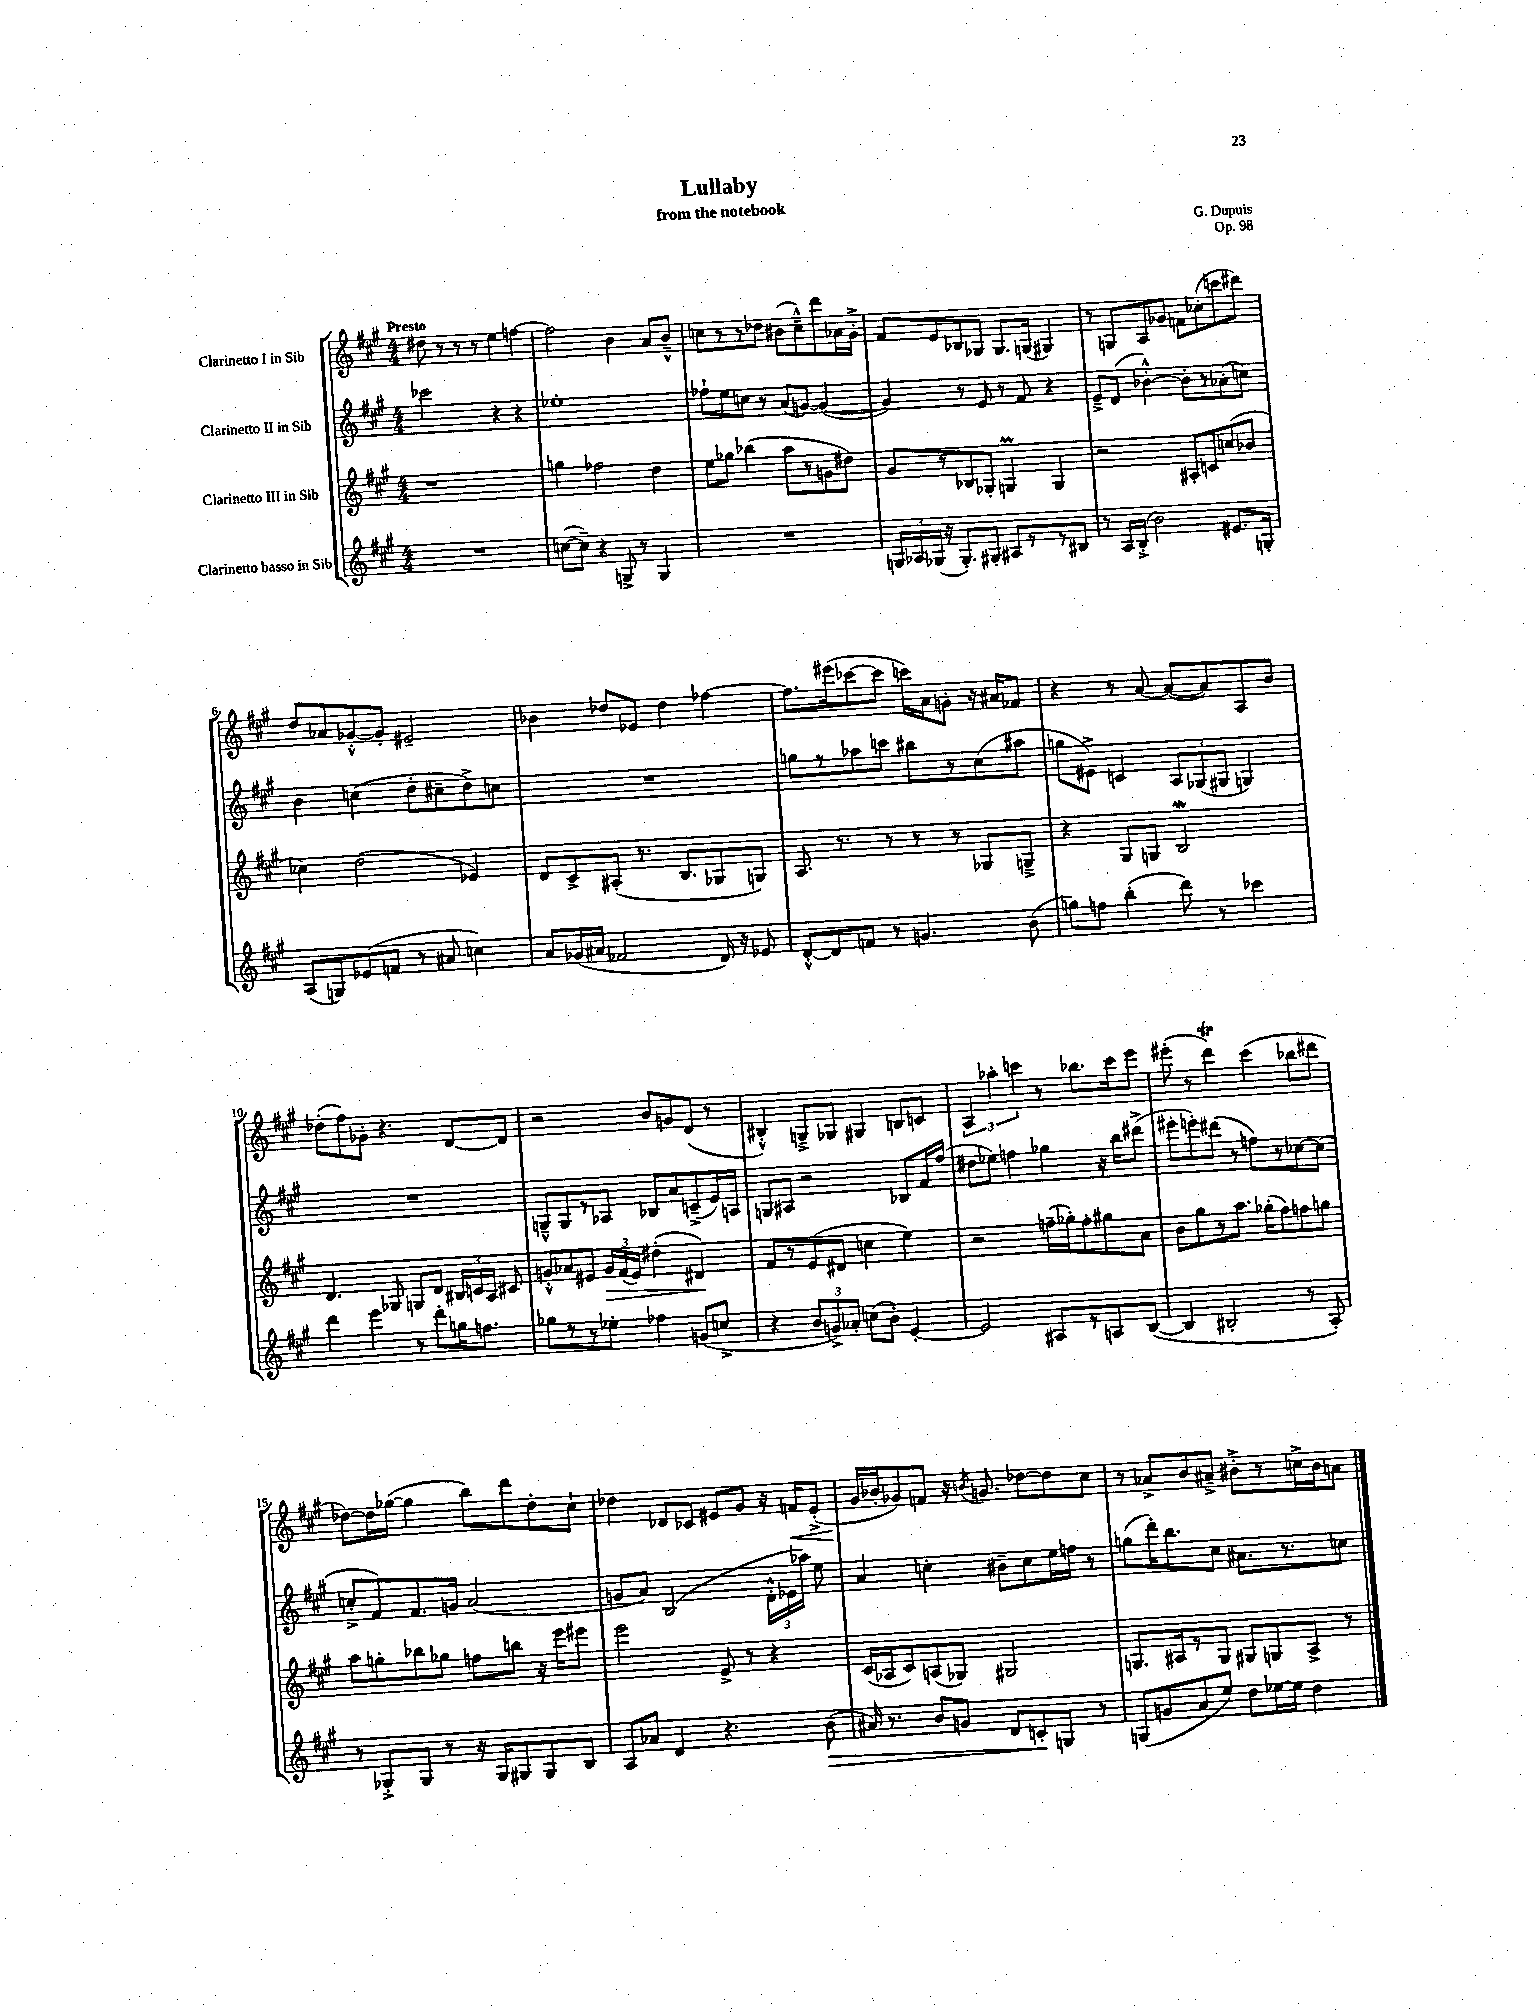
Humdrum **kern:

**kern	**dynam	**kern	**dynam	**kern	**kern	**dynam
*part4	*part4	*part3	*part3	*part2	*part1	*part1
*staff4	*staff4	*staff3	*staff3	*staff2	*staff1	*staff1
*I"Clarinetto basso in Sib	*	*I"Clarinetto III in Sib	*	*I"Clarinetto II in Sib	*I"Clarinetto I in Sib	*
*clefG2	*	*clefG2	*	*clefG2	*clefG2	*
*k[f#c#g#]	*	*k[f#c#g#]	*	*k[f#c#g#]	*k[f#c#g#]	*
*M4/4	*	*M4/4	*	*M4/4	*M4/4	*
=1	=1	=1	=1	=1	=1	=1
!	!	!	!	!	!LO:TX:a:B:t=Presto	!
1r	.	1r	.	2ccc-X\	8dd#X\	.
.	.	.	.	.	8r	.
.	.	.	.	.	8r	.
.	.	.	.	.	8r	.
.	.	.	.	4r	4ee\	.
.	.	.	.	4r	[4ffn\	.
=2	=2	=2	=2	=2	=2	=2
([8ccn\L	.	4ggn\	.	1ee-X'	2ff\]	.
8cc~\J])	.	.	.	.	.	.
4r	.	2ff-X\	.	.	.	.
8Gn^/	.	.	.	.	4b\	.
8r	.	.	.	.	.	.
4G/	.	4dd\	.	.	8a/L	.
.	.	.	.	.	8b~^^/J	.
=3	=3	=3	=3	=3	=3	=3
1r	.	8ee\L	.	8ff-X`\L	8ccn\L	.
.	.	8gg-X\J	.	8ee\	8r	.
.	.	(4bb-X\	.	8ccn\J	8r	.
.	.	.	.	8r	8dd-X\J	.
.	.	8aa\L	.	(8a/L	(8b#X\L	.
.	.	8r	.	[8gn/J)	8cc~^^\)	.
.	.	8gn\	.	(4g/_	8ddd\	.
.	.	8dd#X\J)	.	.	16a-X\L	.
.	.	.	.	.	16g#'^\JJ	.
=4	=4	=4	=4	=4	=4	=4
24Gn/LL	.	8g#/L	.	4g/])	8f#/L	.
24A-X/	.	.	.	.	.	.
(24G-X/JJ	.	.	.	.	.	.
16r	.	8r	.	.	8e/	.
8.G-'/L)	.	.	.	.	.	.
.	.	8B-X/	.	8r	8B-X/	.
8G#X'/J	.	8G-X'/J	.	8e/	8G-X/J	.
8A#X/L	.	4GnM/	.	8r	8.G-/L	.
8r	.	.	.	8f#/	.	.
.	.	.	.	.	(16Gn/Jk	.
8r	.	4G/	.	4r	4G#X/)	.
8B#X/J	.	.	.	.	.	.
=5	=5	=5	=5	=5	=5	=5
8r	.	2r	.	8e~^/L	8r	.
16A/LL	.	.	.	(8d/J	8Gn/L	.
(16B'^/JJ	.	.	.	.	.	.
2b\)	.	.	.	[4b-X'^^\)	8A/	.
.	.	.	.	.	8g-X/J	.
.	.	8A#X'/L	.	8b-'\L]	8fn\L	.
.	.	8cn/	.	8r	(8cc-X'\	.
8.e#X/L	.	(8ccn/	.	(8a-X'\	8cccn\	.
.	.	8b-X/J	.	8ccn\J)	8ddd#X\J)	.
16Gn'/Jk	.	.	.	.	.	.
!!LO:LB:g=z
=6	=6	=6	=6	=6	=6	=6
(8A/L	.	4cc-X\)	.	4b\	8dd/L	.
8Gn/)	.	.	.	.	8a-X/	.
(8e-X/	.	(2dd\	.	(4ccn\	[8g-X'^^/	.
8fn/J	.	.	.	.	8g-'/J]	.
8r	.	.	.	8dd'\L	2e#X~/	.
8a#X/	.	.	.	8cc#X~\	.	.
4ccn\)	.	4e-X/)	.	8dd^\)	.	.
.	.	.	.	8ccn\J	.	.
=7	=7	=7	=7	=7	=7	=7
8a/L	.	8d/L	.	1r	4b-X\	.
(16g-X/L	.	8c#^/	.	.	.	.
16a#X/JJ	.	.	.	.	.	.
2f-X/	.	(8A#X'/J	.	.	8dd-X/L	.
.	.	8.r	.	.	8e-X/J	.
.	.	.	.	.	4dd-\	.
.	.	8.B/L	.	.	.	.
16d/)	.	8G-X/	.	.	[4ff-X\	.
16r	.	.	.	.	.	.
8e-X/	.	8Gn/J)	.	.	.	.
=8	=8	=8	=8	=8	=8	=8
[8d'^^/L	.	8.A/	.	8ggn\L	8.ff-\L]	.
8d/]	.	.	.	8r	.	.
.	.	8.r	.	.	(16eee#X\k	.
8fn/J	.	.	.	8aa-X\	[8ccc-X\	.
8r	.	8r	.	8cccn\J	8ccc-\J]	.
4.gn/	.	8r	.	8bb#X\L	16cccn\LL)	.
.	.	.	.	.	16a\J	.
.	.	8r	.	8r	8gn'\J	.
.	.	8G-X/L	.	(8cc#\	16r	.
.	.	.	.	.	16a#X/KL	.
(8b\	.	8Gn~^/J	.	8aa#X\J	8f-X/J	.
=9	=9	=9	=9	=9	=9	=9
8ggn\L)	.	4r	.	8ggn\L	4r	.
8ffn\J	.	.	.	8e#X^\J)	.	.
(4bb'\	.	8G#/L	.	4cn/	8r	.
.	.	8Gn/J	.	.	[8a/	.
8ddd\)	.	2BW/	.	12A/L	(8a/L_	.
.	.	.	.	(12G-X/	.	.
8r	.	.	.	.	8a/])	.
.	.	.	.	12G#X/J	.	.
4ccc-X\	.	.	.	4Gn/)	8A/	.
.	.	.	.	.	8b/J	.
!!LO:LB:g=z
=10	=10	=10	=10	=10	=10	=10
4ddd\	.	4.d/	.	1r	(8dd-X'\L	.
.	.	.	.	.	8ff#\)	.
4eee\	.	.	.	.	8g-X'\J	.
.	.	8G-X/	.	.	4.r	.
8r	.	8Gn/L	.	.	.	.
8ddd'\L	.	8d/J	.	.	.	.
16ggn\K	.	24B#X/LL	.	.	[8d/L	.
.	.	24cn/	.	.	.	.
8.ffn\J	.	.	.	.	.	.
.	.	24A/JJ	.	.	.	.
.	.	8c#X/	.	.	8d/J]	.
=11	=11	=11	=11	=11	=11	=11
8gg-X\L	.	8gn'^^/L	.	8Gn~^^/L	2r	.
8r	.	8a-X/	.	8G/	.	.
8r	.	8e#X/J	.	8r	.	.
!	!	!	!LO:HP:b	!	!	!
8ee-X'\J	.	24g/LL	>	8A-X/J	.	.
.	.	(24f#/	.	.	.	.
.	.	24e#/JJ)	.	.	.	.
4ff-X\	.	(4dd#X'\	.	8B-X/L	8b/L	.
.	.	.	.	8a/	8gn/	.
(8gn/L	.	4d#X/)	.	(8cn~^/	(8d/J	.
8ccn^/J	.	.	.	16e/L)	8r	.
.	.	.	.	16An/JJ	.	.
.	.	.	]	.	.	.
=12	=12	=12	=12	=12	=12	=12
4r	.	8f#/L	.	8Gn/L	4B#X'^^/)	.
.	.	8r	.	8A#X/J	.	.
12b/L	.	(8e/	.	2r	8Gn~^/L	.
12gn^/)	.	.	.	.	.	.
.	.	8d#X/J	.	.	8G-X/J	.
12a-X'/J	.	.	.	.	.	.
(8ccn\L	.	4ccn\	.	.	4G#X/	.
8b'\J)	.	.	.	.	.	.
[4e'/	.	4ee\)	.	8B-X/L	8Bn/L	.
.	.	.	.	16f#/L	8cn/J	.
.	.	.	.	(16ff#/JJ	.	.
=13	=13	=13	=13	=13	=13	=13
2e/]	.	2r	.	8dd#X\L	6A/	.
.	.	.	.	8ee-X\J)	.	.
.	.	.	.	.	6aa-X'\	.
.	.	.	.	4ffn\	.	.
.	.	.	.	.	6cccn\	.
8A#X/L	.	(16ffn~\LL	.	4gg-X\	8r	.
.	.	16gg-X'\J)	.	.	.	.
8r	.	8ff'\	.	.	8.bb-X\L	.
8An/	.	8gg#X\	.	16r	.	.
.	.	.	.	16bb\KL	16ccc\k	.
([8B/J	.	8a\J	.	(8ddd#X^\J	8eee\J	.
=14	=14	=14	=14	=14	=14	=14
4B/]	.	8b\L	.	8eee#X'\L	(8eee#X'\	.
.	.	8gg#\	.	8eeen'\)	8r	.
2B#X'/	.	8r	.	(8ddd#X\J	4dddT\)	.
.	.	8.aa\J	.	8r	.	.
.	.	.	.	8ffn\L)	(4ccc#\	.
.	.	(16gg-X'\KL	.	.	.	.
.	.	8ff#\)	.	8r	.	.
8r	.	8ffn\	.	[8cc-X\	8bb-X\L	.
8A'/)	.	8ggn\J	.	(8cc-\J]	8ddd#X\J	.
!!LO:LB:g=z
=15	=15	=15	=15	=15	=15	=15
8r	.	8aa\L	.	8ccn'^/L	[8dd-X\L)	.
8G-X'^/L	.	8ggn'\	.	8f#/)	16dd-\L]	.
.	.	.	.	.	([16gg-X\JJ	.
8G-/J	.	8bb-X\	.	8.f#/	4gg-\]	.
8r	.	8gg-X\J	.	.	.	.
.	.	.	.	16gn/Jk	.	.
16r	.	8ffn\L	.	(2a/	8bb\L)	.
16G-/KL	.	.	.	.	.	.
8G#X/	.	8bbn\J	.	.	8ddd\	.
8G#/	.	16r	.	.	8dd-'\	.
.	.	16eee\KL	.	.	.	.
8B/J	.	8eee#X\J	.	.	8cc#`\J	.
=16	=16	=16	=16	=16	=16	=16
8A/L	.	2eee\	.	8gn/L	4dd-X\	.
8a-X/J	.	.	.	8a/J)	.	.
4d/	.	.	.	(2B/	8d-X/L	.
.	.	.	.	.	8c-X/J	.
4.r	.	8e^/	.	.	8e#X/L	.
.	.	8r	.	.	8g#/J	.
.	.	4r	.	24d'^^\LL	16r	.
.	.	.	.	24e-X\	.	.
!	!	!	!	!	!	!LO:HP:b
.	.	.	.	.	16fn/KL	<
.	.	.	.	24aa-X\JJ)	.	.
!	!LO:HP:b	!	!	!	!	!
(8b\	>	.	.	8ee\	(8e#'^/J	.
=17	=17	=17	=17	=17	=17	=17
16a#X/)	.	(16c#/LL	.	4a/	16g#/LL	.
8.r	.	16A-X/J	.	.	16b-X'/J	[
.	.	8c#/)	.	.	8g-X/)	.
8b/L	.	(8An/	.	4ccn'\	8fn/J	.
8gn/J	.	8G-X/J)	.	.	16r	.
.	.	.	.	.	8qbn/	.
.	.	.	.	.	8.gn/	.
8d/L	.	2G#X/	.	8b#X~\L	.	.
8cn'/	.	.	.	8cc\	[8dd-X\L	.
8Gn/J	]	.	.	16ee\L	8dd-\]	.
.	.	.	.	16ffn\JJ	.	.
8r	.	.	.	8r	8cc#\J	.
=18	=18	=18	=18	=18	=18	=18
(8Gn/L	.	8.Gn/L	.	(8ggn\L	8r	.
8gn/	.	.	.	16ddd'\K)	8a-X^/L	.
.	.	16A#X/k	.	8.bb\	.	.
8a/	.	8r	.	.	8b/	.
8ee/J)	.	8G/J	.	8cc#\J	8a#X~^/J	.
8dd\L	.	8G#X/L	.	8.a#X\L	8b#X'^\L	.
[16ee-X\L	.	8Gn/	.	.	8r	.
16ee-\JJ]	.	.	.	8.r	.	.
4dd\	.	8A#^/J	.	.	16ccn^\L	.
.	.	.	.	.	16b#\J	.
.	.	8r	.	8ccn\J	8an\J	.
==	==	==	==	==	==	==
*-	*-	*-	*-	*-	*-	*-
